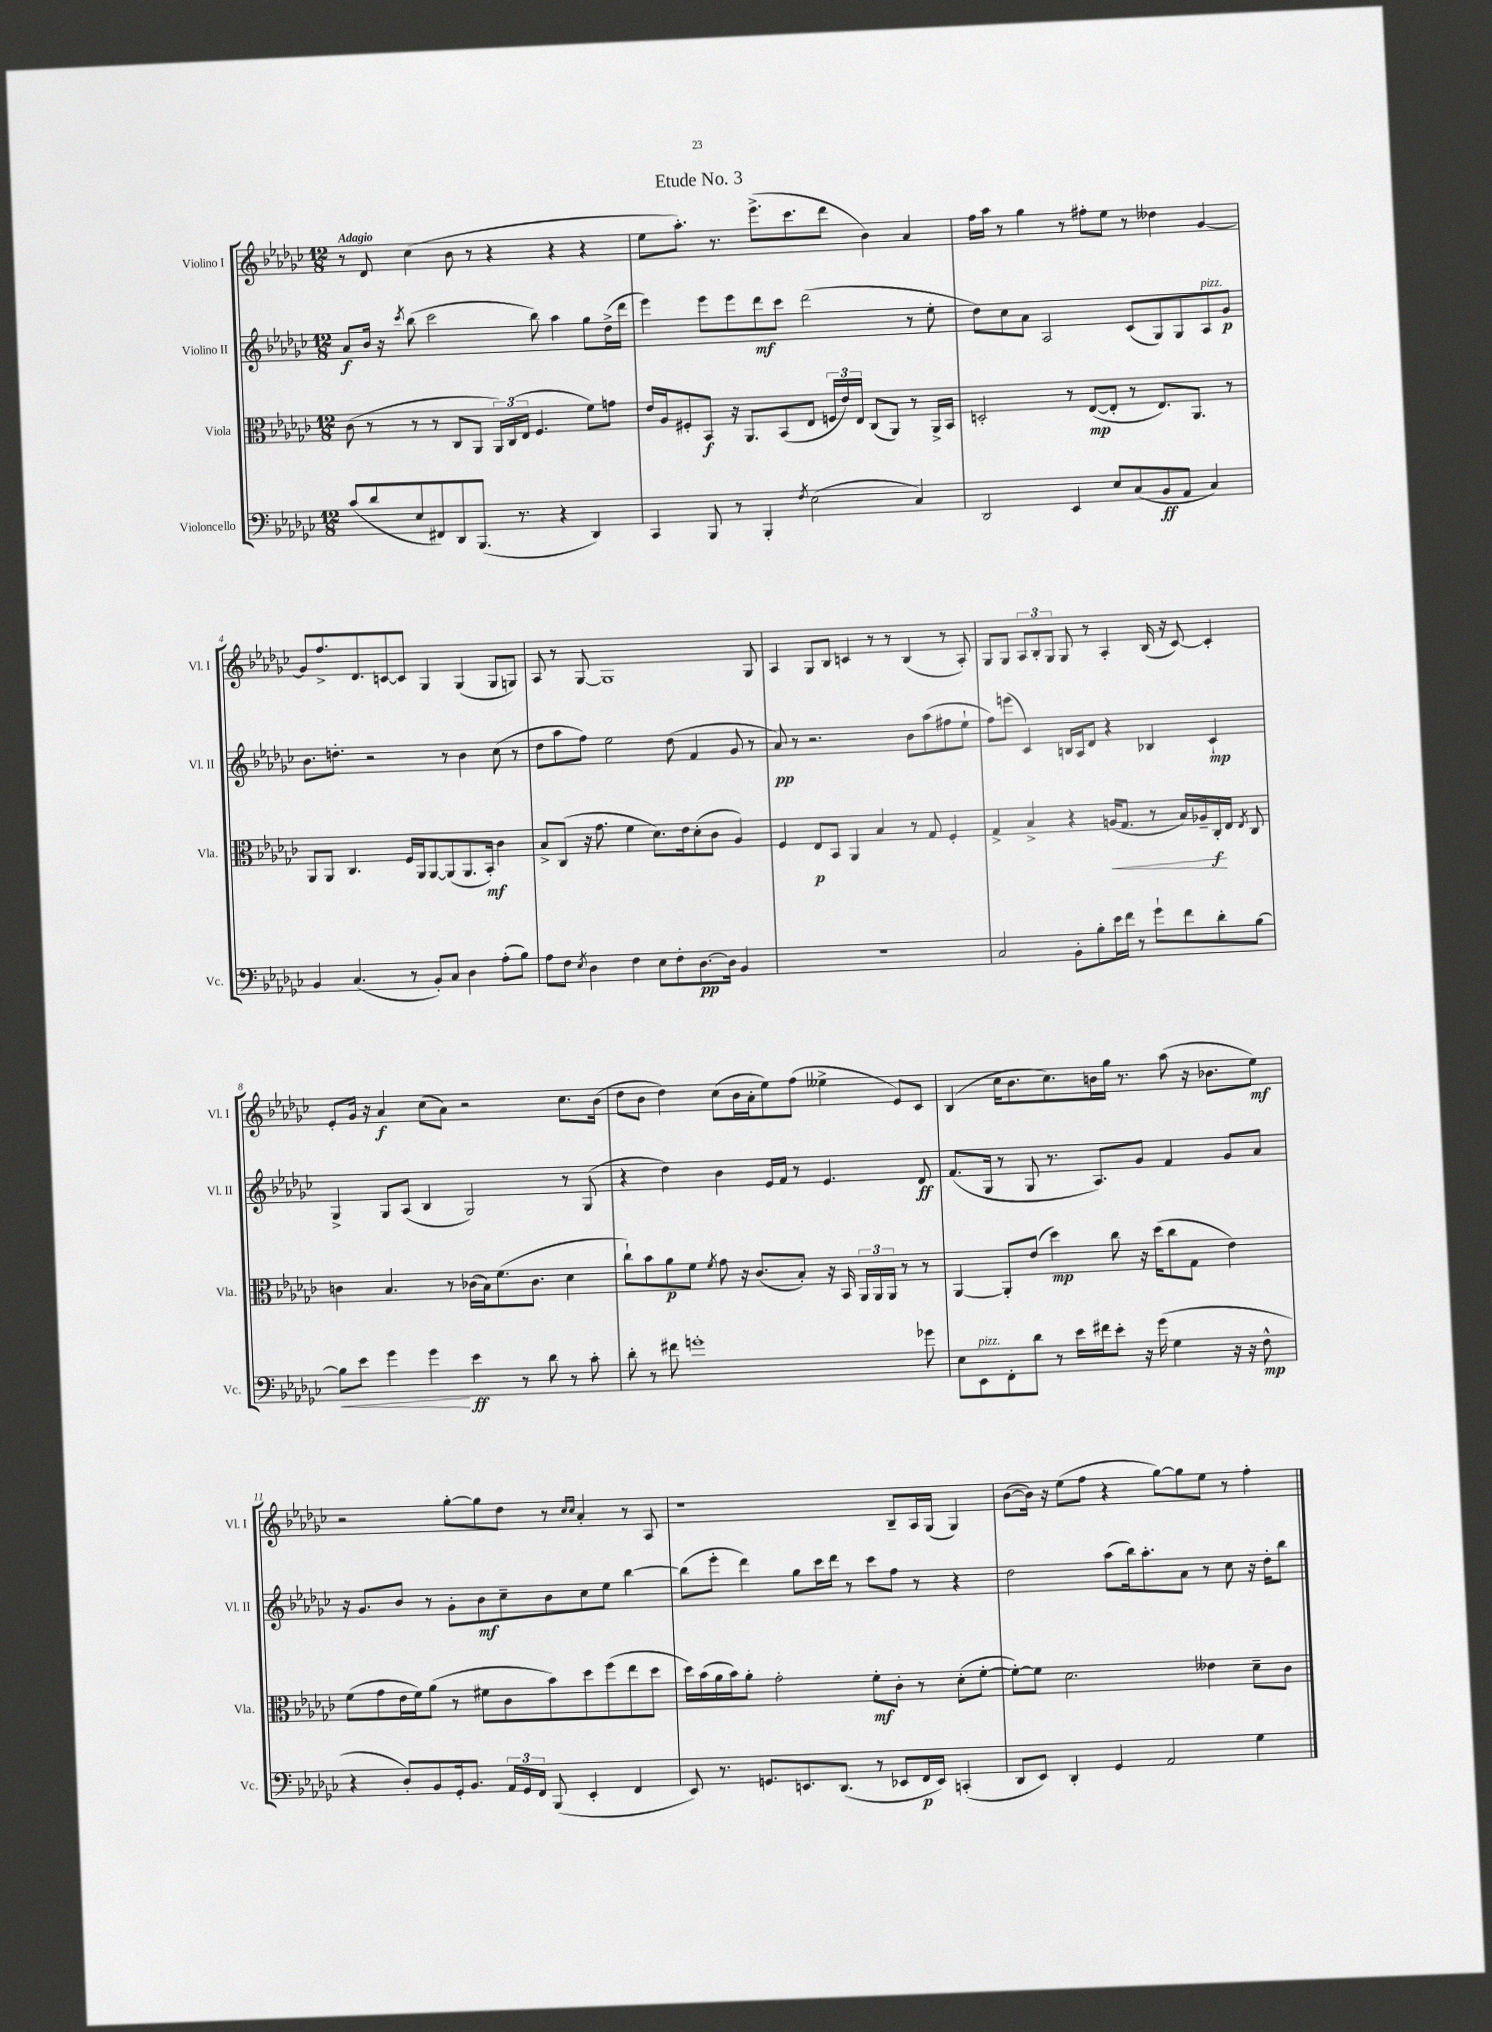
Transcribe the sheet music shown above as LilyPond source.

\header { title = "Etude No. 3" }
<<
\new StaffGroup <<
\new Staff = "s0" \with { instrumentName = "Violino I" shortInstrumentName = "Vl. I" } {
    \clef treble \key ges \major \numericTimeSignature \time 12/8 \tempo "Adagio"
    \autoBeamOff r8 des'8 ces''4( bes'8 r8 r4 r4 r4 |
    ees''8[ aes''8.]-.) r8. ees'''8.[->( ces'''8. des'''8] bes'4) aes'4 |
    f''16[ aes''16] r8 ges''4 r8 fis''8[-. ees''8] r8 deses''4 ges'4~ |
    ges'8[ f''8.-> des'8. c'8~ c'8] ges4 ges4( ges8[ g8]) |
    aes8 r8 ges8~ ges1 ges8 |
    aes4 ges8[ bes8] c'4 r8 r8 bes4( r8 aes8-.) |
    ges8[ ges8] \tuplet 3/2 { aes8[ bes8-. ges8] } ges8 r8 aes4-. bes16( r16 ces'8~) ces'4-. |
    ees'8[-. ges'16] r16 aes'4\f ces''8[( aes'8]) r2 ces''8.[ bes'16]( |
    des''8[ bes'8] des''4) ces''8[( bes'16 aes'16-. ees''8) f''8]( eeses''4-> ees'8[) ces'8] |
    bes4( ces''16[ bes'8. ces''8.) b'16 ges''16] r8. aes''8( r16 bes'8.[ ees''8]\mf) |
    r2 ges''8[~-. ges''8 des''8] r8 \grace { ces''16[ ces''16] } aes'4-. r8 aes8 |
    r1 bes8[-- aes16 ges16]( ges4) |
    bes'8[~( bes'16]) r16 ees''8[( f''8] r4 ges''8[~) ges''8 ees''8] r8 f''4-. \bar "|." |
}
\new Staff = "s1" \with { instrumentName = "Violino II" shortInstrumentName = "Vl. II" } {
    \clef treble \key ges \major \numericTimeSignature \time 12/8
    \autoBeamOff aes'8[\f bes'16] r16 \acciaccatura { ces'''8 } bes''8( ces'''2 bes''8) aes''4 ges''8[ des''16->( des'''16] |
    ees'''4) ees'''8[ ees'''8 des'''8\mf ces'''8] des'''2( r8 ees''8-. |
    des''8[) ces''8 aes'8] aes2 ces'8[( ges8) ges8 aes8^\markup { \italic "pizz." } ges'8]\p |
    bes'8.[ d''8.]-. r2 r8 bes'4 ces''8( r8 |
    des''8[ aes''8 f''8]) ees''2 des''8( f'4 ges'8 r8 |
    aes'8\pp) r8 r2. bes'8[ aes''8( fis''8 ees''8]-! |
    f''8[) e'''8]( ces'4) b16[ aes16 des'8] r4 bes4 ces'4-!\mp |
    ges4-> ges8[ aes8]( bes4 ges2) r8 ges8( |
    r4 des''4) bes'4 ees'16[ f'16] r8 ees'4. des'8\ff |
    f'8.[( ges16] r8 ges8 r8. aes8.[) ges'8] f'4 ges'8[ aes'8] |
    r16 ges'8.[ bes'8] r8 ges'8[-. bes'8\mf ces''8-- bes'8 ces''8 ees''8] bes''4~ |
    bes''8[( ees'''8]-. des'''4) ges''8[ ces'''16 des'''16] r8 ces'''8[ f''8] r8 r4 |
    des''2 aes''8[( bes''16) aes''8.-. aes'8] r8 ces''8 r16 des''16[-. bes''8] \bar "|." |
}
\new Staff = "s2" \with { instrumentName = "Viola" shortInstrumentName = "Vla." } {
    \clef alto \key ges \major \numericTimeSignature \time 12/8
    \autoBeamOff ces'8( r8 r8 r8 ces8[ aes,8] \tuplet 3/2 { aes,16[) ces16( ees16] } f4. f'8[) g'8] |
    ees'16[ aes16 fis8-. bes,8]\f r16 aes,8.[ bes,8( ees8] \tuplet 3/2 { f16[ ees'16) ees16] } ces8[( aes,8]) r8 aes,16[-> bes,16] |
    d2-. r8 ees8[~\mp( ees8]-. r8 ees8.[) aes,8.] r8 |
    aes,8[ aes,8] ces4. f16[ aes,16 aes,8~ aes,8( aes,8. bes,16]-.\mf) ces'4 |
    bes8[-> ces8]( r16 ges'8. f'4 des'8.[) ees'16 des'8-.( ces'8] aes4) |
    f4 ees8[\p bes,8] aes,4 bes4 r8 ges8 f4-. |
    ges4-> bes4-> r4 a16[\<( ges8.] r8 bes16[) aes16-- ces16-.\f\! ees16] \acciaccatura { ees8 } ces8 |
    c'4 bes4. r8 ces'16[( bes16) f'8.( ces'8.] des'4 |
    ces''8[-!) bes'8 aes'8\p f'8] \acciaccatura { f'8 } ges'8 r16 ces'8.[( bes8]-.) r16 bes,16 \tuplet 3/2 { aes,16[ aes,16 aes,16] } r8 r8 |
    aes,4~ aes,8[-. ees'8]( des''4\mp) ces''8 r16 des''16[( ces''8 ges8] ees'4) |
    f'8[( ges'8 ees'16 f'16) aes'8]( r8 fis'8[ ces'8 bes'8) des''8 f''8( ees''8 des''8] |
    des''16[) bes'16( aes'16 bes'16) aes'8]-. ges'2-. f'8[-.\mf ces'8]-. r8 des'8[-.( f'8]~-. |
    f'8[~-.) f'8] des'2. eeses'4 des'8[-- ces'8] \bar "|." |
}
\new Staff = "s3" \with { instrumentName = "Violoncello" shortInstrumentName = "Vc." } {
    \clef bass \key ges \major \numericTimeSignature \time 12/8
    \autoBeamOff ces'8[( des'8 ees8 fis,8) des,8 bes,,8.]( r8. r4 des,4) |
    ces,4 bes,,8 r8 bes,,4-. \acciaccatura { f8 } ees2( ces4) |
    des,2 ees,4 ees8[ ces8( bes,8\ff aes,8] ces4) |
    bes,4 ces4.( r8 bes,8[-.) ces8] des4 aes8[-.( bes8]) |
    aes8[ f8] \acciaccatura { ees8 } des4 f4 ees8[ f8-. des8.~\pp des16] bes,4 |
    R1. |
    ces2 bes,8[-. bes8-. ees'16 f'16] r8 ges'8[-! f'8 des'8-. bes8]~ |
    bes8[\< ees'8] ges'4 ges'4\! ees'4\ff r8 des'8 r8 ces'8-. |
    des'8-. r8 fis'8 g'1-. ges'8 |
    ees8[ ees,8^\markup { \italic "pizz." } f,8-. des'8] r8 ees'16[ fis'16 ees'8]-. r16 ges'16( ges4 r16 r16 f8-^\mp |
    r4 des8[-.) bes,8 ges,16-. bes,8.] \tuplet 3/2 { aes,16[ ges,16 f,16] } bes,,8( ees,4-. f,4 |
    ees,8) r8. g,8.[ e,8. des,8.]( r8 ees,8[ f,16\p ees,16]) c,4-.( |
    des,8[ ees,8]) des,4-. ges,4 aes,2 ges4 \bar "|." |
}
>>
>>
